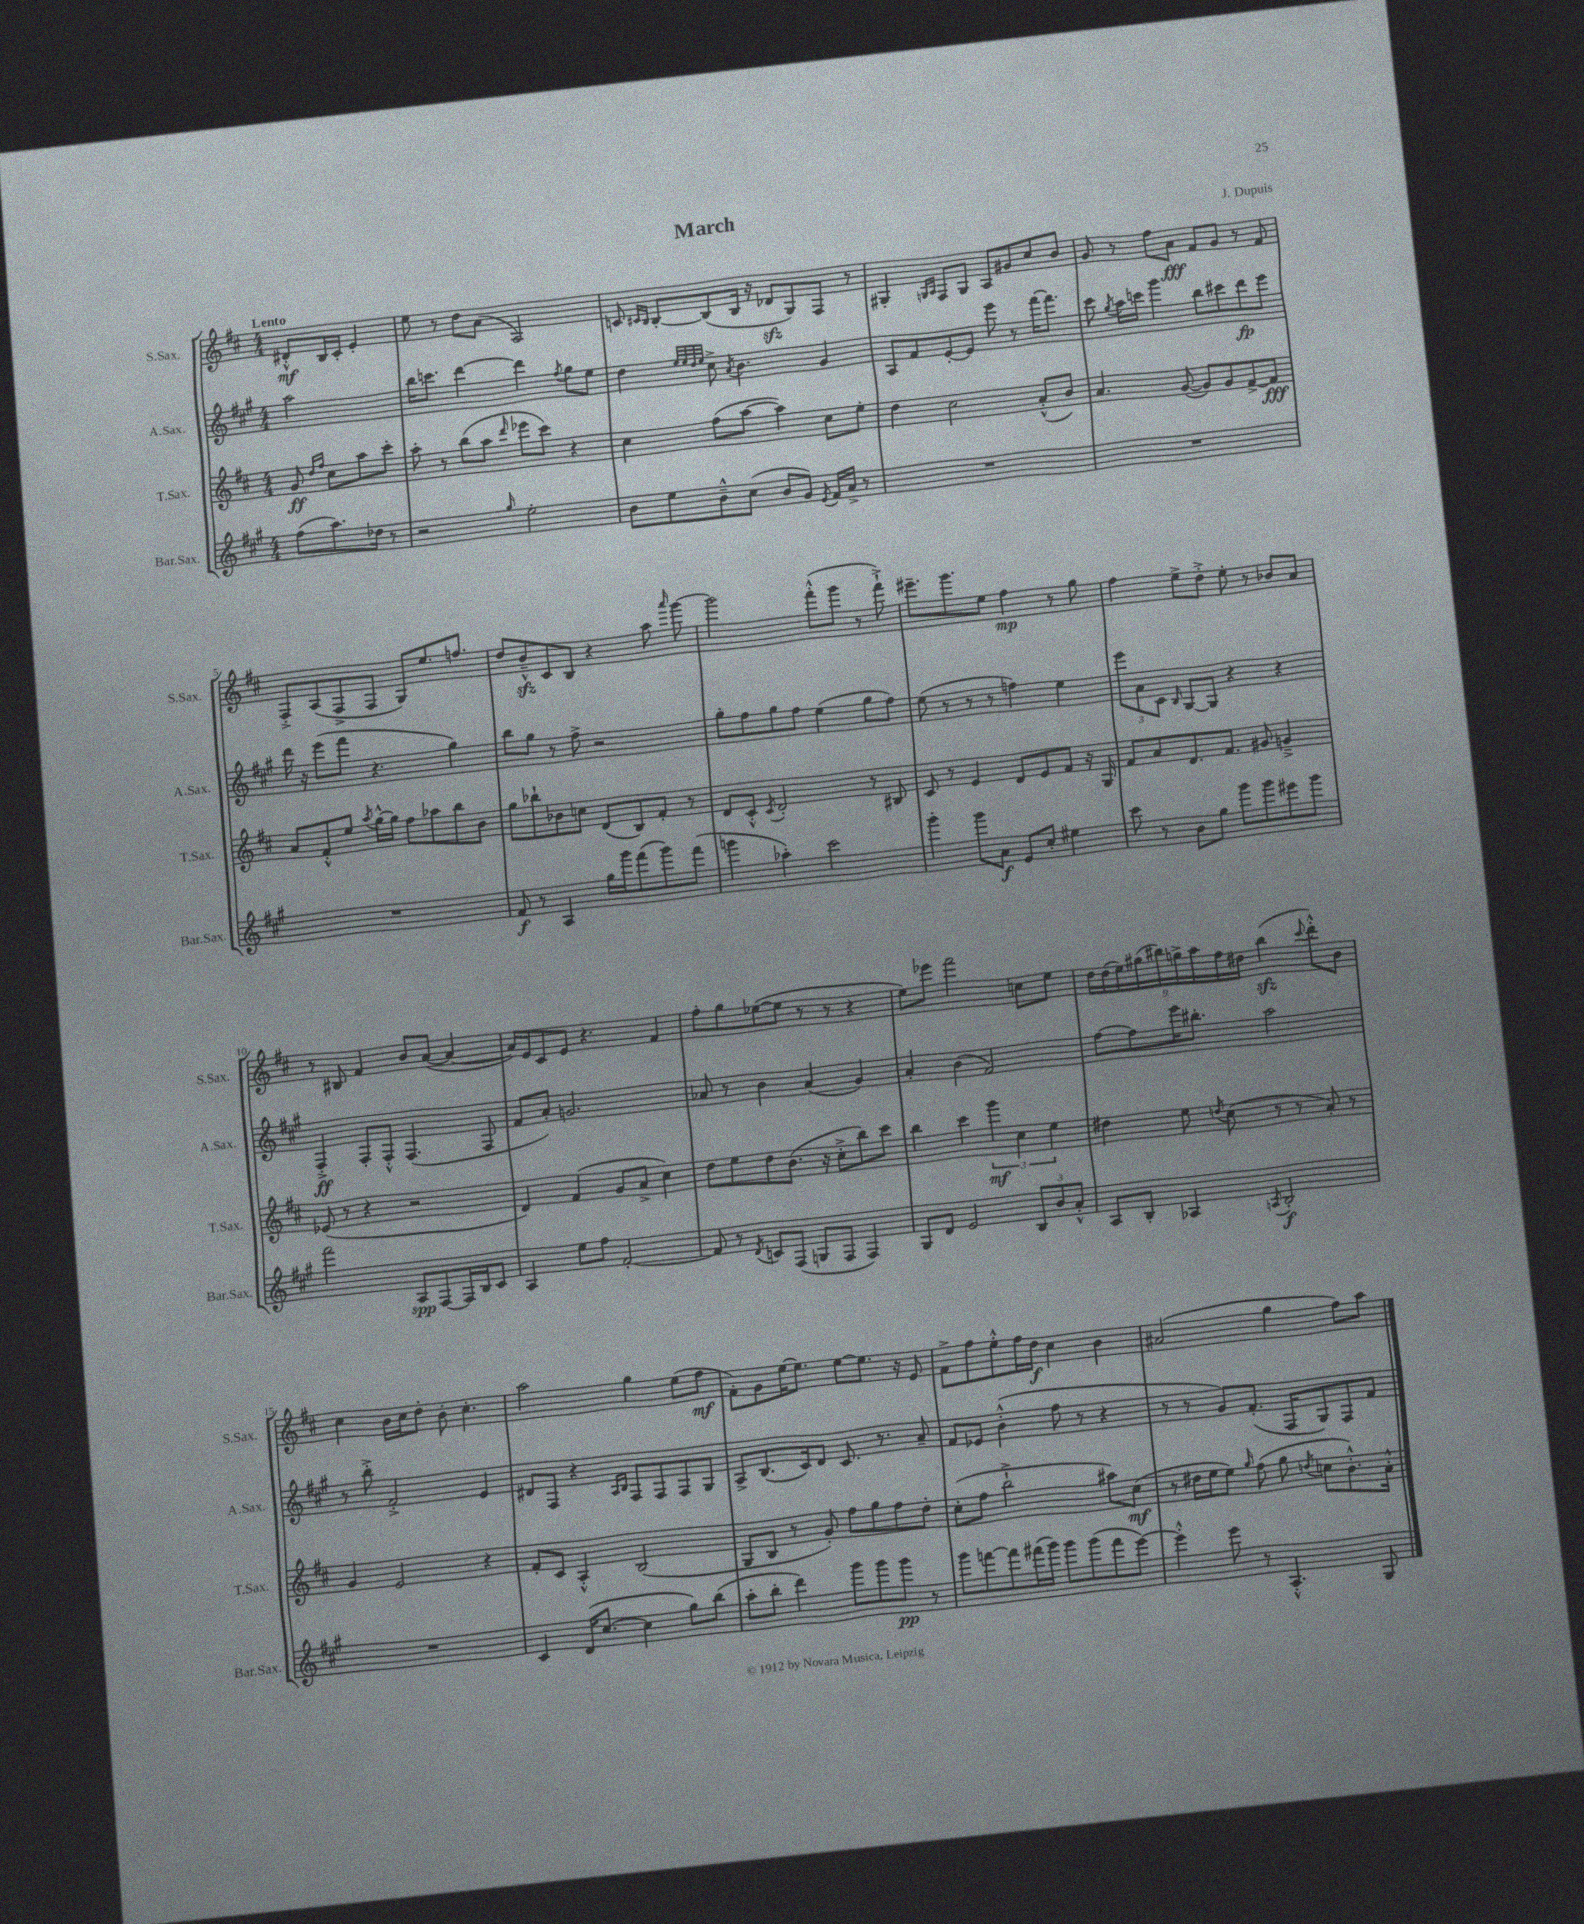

**kern	**kern	**kern	**kern
*staff4	*staff3	*staff2	*staff1
*clefG2	*clefG2	*clefG2	*clefG2
*k[f#c#g#]	*k[f#c#]	*k[f#c#g#]	*k[f#c#]
*M4/4	*M4/4	*M4/4	*M4/4
(8ff#	8g	2aa	8d#'^^
.	16qqdd	.	.
.	16qqff#	.	.
8.aa)	8cc#	.	16B
.	.	.	16c#'
.	8aa	.	4e'
16dd-	.	.	.
8r	8ccc#'	.	.
=	=	=	=
2r	8aa'	16bb	8ee
.	.	8.ccc	.
.	8r	.	8r
.	(8bb	[4ddd	8dd
.	8aa	.	(8a
16qqgg#	16qqddd	.	.
2ee'	8eee-	4ddd]	2A)
.	8ccc#)	.	.
.	.	8qff#	.
.	4r	8gg#	.
.	.	8ee	.
=	=	=	=
8b	4cc#	4dd	8c
.	.	.	16qqc#
.	.	.	16qqB
8ee	.	.	[8B'
.	.	32qqee	.
.	.	32qqee	.
.	.	32qqdd	.
.	.	32qqee	.
8b~^^	(8ff#	8cc#^	(8B]
.	.	8qa	.
(8cc#	[8aa	4.b	16B
.	.	.	16r
8b	4aa])	.	8d-
8g#)	.	.	8G)
8qe	.	.	.
16f#	8cc#	4g#	8F#
16a^	.	.	.
8r	8ee'	.	8r
=	=	=	=
1r	4dd	8A	4G#'
.	.	8f#	.
.	.	.	16qqG
.	.	.	16qqA
.	2cc#	[8e'	8F#
.	.	8e]	8G
.	.	8eee	8A
.	.	8r	8g#
.	(8a'^^	[16fff#	8cc#
.	.	8.fff#]	.
.	8b)	.	8b
=	=	=	=
1r	4.a	8ccc#	8g
.	.	8qgg#	.
.	.	16aa	8r
.	.	16ccc	.
.	.	4ggg#	8ff#
.	([8g	.	8a
.	8g])	8bb	8f#
.	8g	8ccc#	8g
.	[8f#^	8ddd	8r
.	8f#]	8eee	8f#
=	=	=	=
1r	8a	16ddd	8F#'^
.	.	16r	.
.	8f#'^^	(8eee	(8A
.	8ee	8fff#	8F#^
.	8qaa	.	.
.	[16gg^^	4.r	8F#
.	16gg]	.	.
.	8ff#	.	8G)
.	8aa-	.	8.ee
.	8bb	4gg#)	.
.	.	.	8.ff
.	8b	.	.
=	=	=	=
8f#	8gg	8bb	8dd
8r	8bb-`	8gg#	8b~^^
4A	8b-	8r	8c#
.	8cc	8ff#^	8B
16gg#	(8d	2r	4r
16ggg#	.	.	.
(8fff#	8B)	.	.
8ggg#)	8f#'	.	8aa
.	.	.	16qqaaa
(8fff#	8r	.	[8ggg
=	=	=	=
4ggg	8d	8gg#'	2ggg]
.	8c#'^^	8ff#	.
.	8qc#	.	.
4aa-')	2d'	8gg#	.
.	.	8ff#	.
2ccc#	.	(4ee	(8fff#'^^
.	.	.	8ggg
.	8r	8gg#	8r
.	8B#	8ff#)	8fff#`^)
=	=	=	=
4ggg#'	8c#	(8ee	8.eee#~
.	8r	8r	.
.	.	.	8.ggg
8ggg#	4e	8r	.
8a	.	8r	8ee
8e	8d	4ff)	4ff#
8cc#'	8e	.	.
4ee#	8f#	4ee	8r
.	16r	.	8gg
.	16G	.	.
=	=	=	=
8ccc#	8f#	12eee	4ff#
.	.	12a	.
8r	8a	.	.
.	.	12c#	.
.	.	16qqB	.
8b	8.d	[8G#	8ee^
8gg#	.	8G#]	8dd'^
.	8.f#	.	.
8ggg#	.	4r	8ee'
8ggg#	8g#	.	8r
8eee#	4g~^	4r	8b-
8ggg#	.	.	8a
=	=	=	=
2fff#	(8e-	4F#'^	8r
.	8r	.	8B#
.	4r	8F#'	4f#
.	.	8F#'^^	.
8A	2r	(4.F#	8b
[8F#	.	.	([8a
16F#]	.	.	4a_
16B	.	.	.
8c#	.	8F#	.
=	=	=	=
4A	4d)	8f#	16a])
.	.	.	16e
.	.	8a')	8c#
8ee	(4f#	2.g	8e
8ff#	.	.	4.r
[2f#'	8g	.	.
.	8a^	.	.
.	4cc#)	.	4f#
=	=	=	=
8f#]	8dd	8a-	8ff#'
8r	8ee	8r	8gg
8qd	.	.	.
8c	8dd	4b	([8ee-
(8F#	(8.b	.	8ee-]
8G	.	(4a-	8r
.	16r	.	.
8F#	8cc#'^	.	8r
4F#)	8bb)	4g#)	4r
.	8ccc#	.	.
=	=	=	=
8G#	4bb	4a'	8ee)
8d	.	.	8eee-
2e	4ccc#	(4b	2fff#
.	6ggg	2f#)	.
.	6cc#	.	.
12B	.	.	8cc
12b	6ee	.	.
.	.	.	8ee
12a'^^	.	.	.
=	=	=	=
8A	4dd#	[8ff#	18dd
.	.	.	(18dd
.	.	.	18ee)
8B'	.	8ff#]	.
.	.	.	(18gg#
.	.	.	18bb#)
4A-	8ee	16eee	.
.	.	.	18gg^
.	.	8.bb#'	.
.	.	.	18aa
.	8qdd	.	.
.	(8cc#	.	.
.	.	.	18ff#
.	.	.	18dd#
8qA	.	.	.
2B'	8r	2aa	(4bb#
.	8r	.	.
.	.	.	8qqccc#
.	8a')	.	8ddd'^^)
.	8r	.	8b
=	=	=	=
1r	4g	8r	4cc#
.	.	8bb'^	.
.	2e	2f#'^	16b
.	.	.	16cc#
.	.	.	8dd'
.	.	.	8b'
.	.	.	4.cc#'
.	4r	4e	.
=	=	=	=
4c#	8f#'	8d#	2aa
.	8c#	8F#	.
(16d	4A'^^	4r	.
[8.cc#	.	.	.
.	.	16qqA	.
.	.	16qqB	.
4cc#]	(2B	8F#	4gg
.	.	8F#	.
8gg#)	.	8F#	(8ee
(8bb	.	8G#	8ff#
=	=	=	=
8aa'	8G	8A^	8f#')
8bb'	8B	(8.B	8g
4ddd)	8r	.	[16ee
.	.	16c#)	8.ee]
.	8g')	8d	.
8ggg#	8ff#	8.c#	[8ee
8ggg#	8gg	.	8.ee]
.	.	8.r	.
8ggg#	8ff#	.	.
.	.	.	16r
8r	8dd'	8a~	8e
=	=	=	=
8ggg#	(8cc#'	8f#	8f#^
[8fff	8ff#	8e-	8ff#
8fff]	2bb`^	(4b'^^	8ee'^^
(16fff#	.	.	16ff#
16ggg#)	.	.	16dd
8ggg#	.	8ff#	4cc#
(8ggg#	.	8r	.
8fff#	8aa#)	4r	4b
[8eee)	(8cc#	.	.
=	=	=	=
4eee'^^]	8r	8r	(2a#
.	16dd#	8r	.
.	16ee	.	.
8eee	8ee)	8g#)	.
.	16qqgg	.	.
8r	(8ff#	(8.f#'	.
4.A'^^	8gg	.	4gg
.	.	16F#	.
.	8qdd	.	.
.	8cc	8G#)	.
.	8.b'^^)	8F#	8ff#)
8G#	.	8f#	8aa
.	16a'^^	.	.
==	==	==	==
*-	*-	*-	*-
